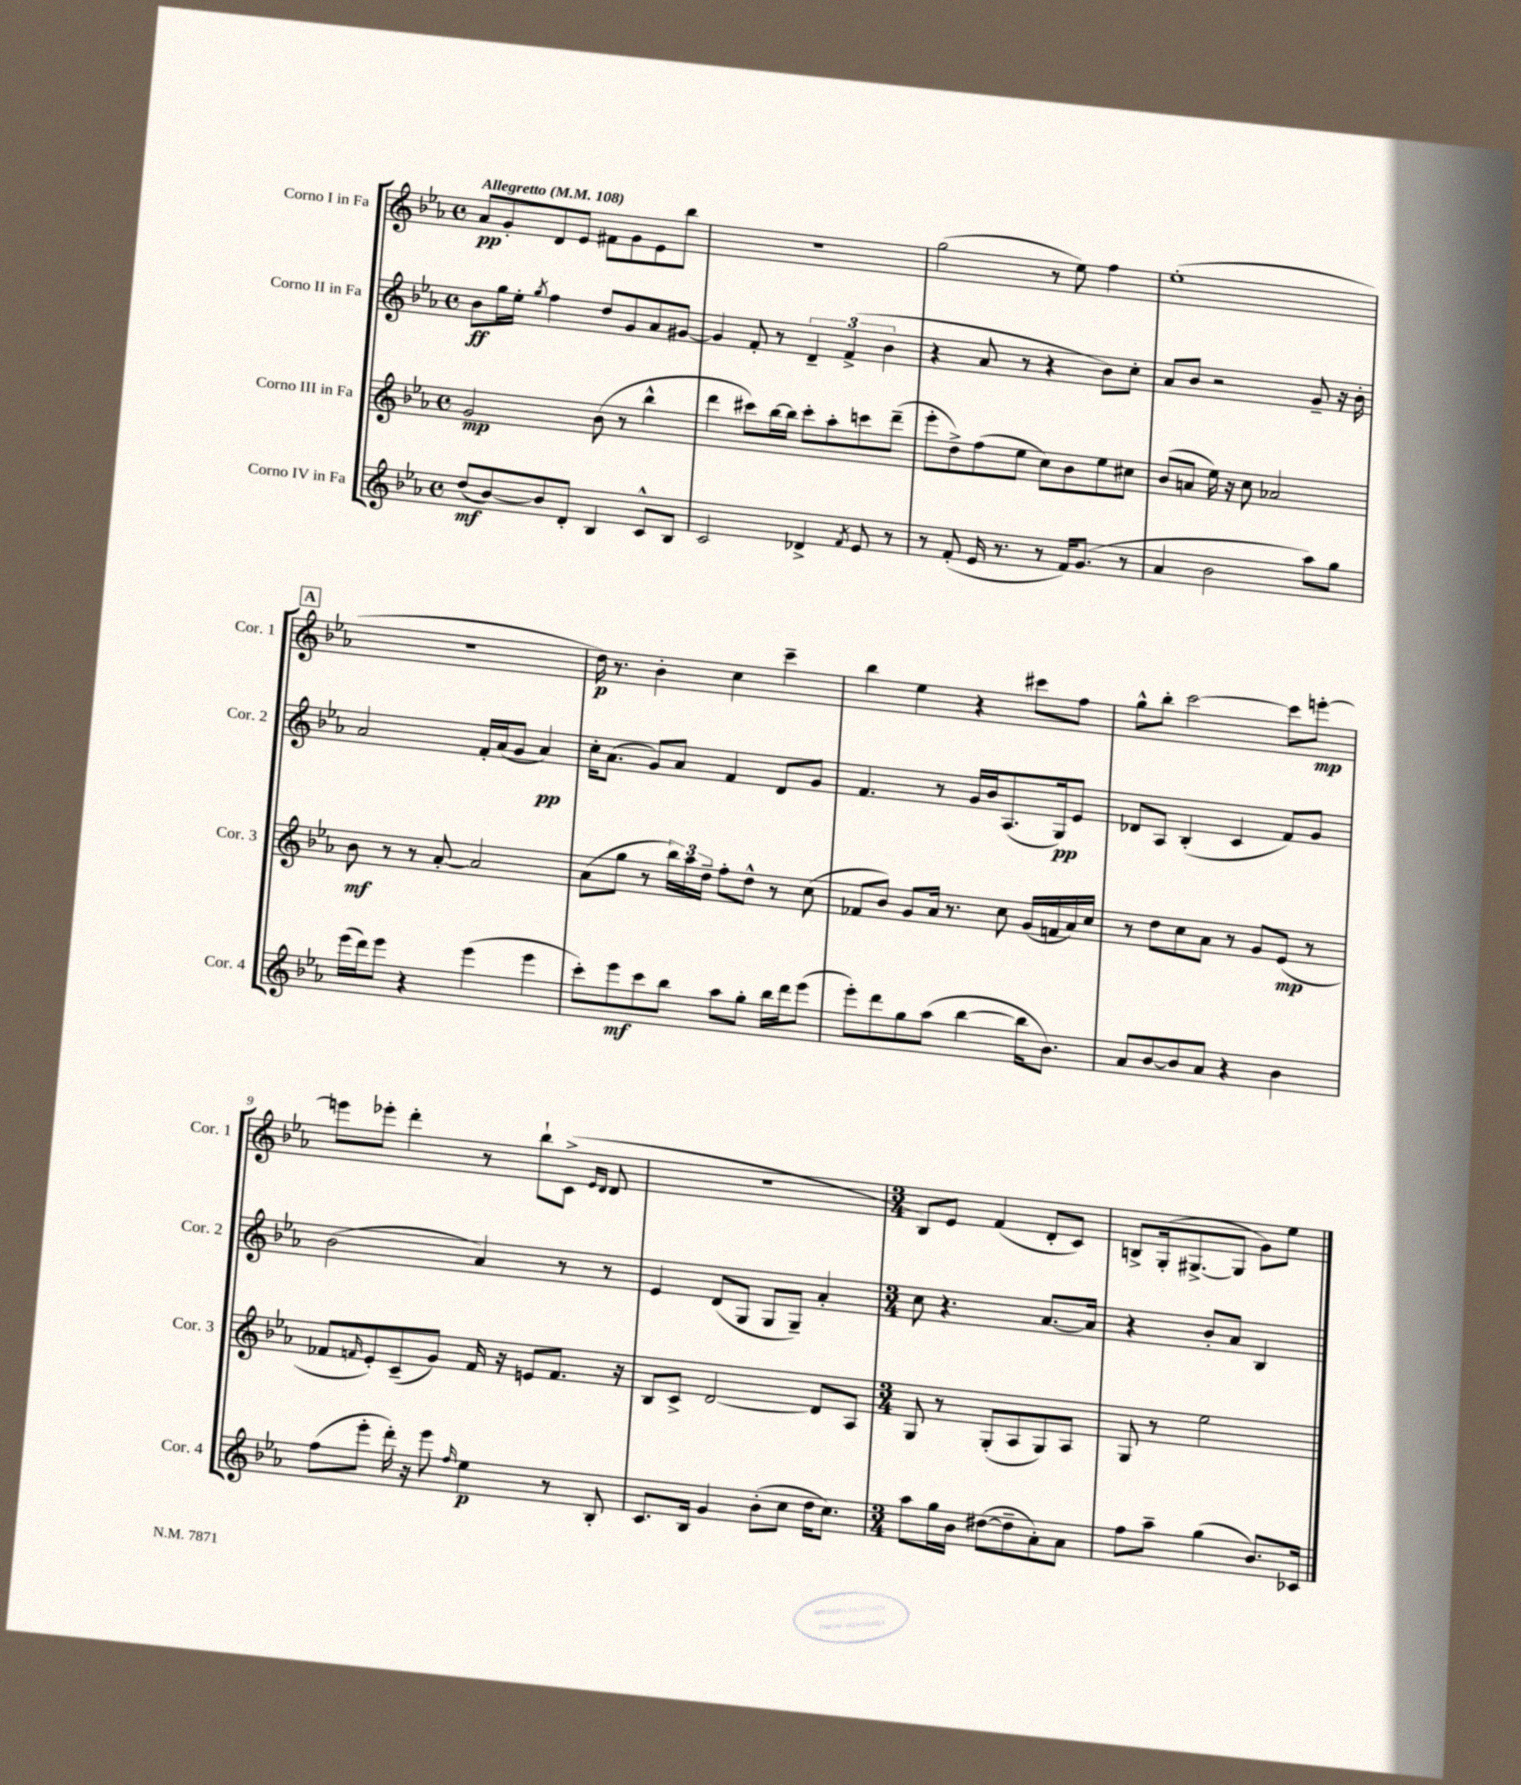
<<
\new StaffGroup <<
\new Staff = "s0" \with { instrumentName = "Corno I in Fa" shortInstrumentName = "Cor. 1" } {
    \clef treble \key ees \major \defaultTimeSignature \time 4/4 \tempo "Allegretto" 4 = 108
    aes'8\pp g'8-. d'8 ees'8 fis'8 g'8 ees'8 bes''8 |
    R1 |
    g''2( r8 ees''8) f''4 |
    ees''1-.( |
    \mark \markup { \box "A" } R1 |
    d''16\p) r8. bes'4-. c''4 c'''4-- |
    bes''4 ees''4 r4 cis'''8 f''8 |
    g''8-^ bes''8-. c'''2~ c'''8 e'''8~-.\mp |
    e'''8 ees'''8-. d'''4-. r8 bes''8-! c'8->( \grace { ees'16 d'16 } d'8 |
    R1 |
    \numericTimeSignature \time 3/4 bes8) ees'8 f'4( d'8-. c'8) |
    b8-> g16-.( gis8.~-> gis8 g'8) ees''8 \bar "|." |
}
\new Staff = "s1" \with { instrumentName = "Corno II in Fa" shortInstrumentName = "Cor. 2" } {
    \clef treble \key ees \major \defaultTimeSignature \time 4/4
    bes'8\ff g''16 ees''16-. \acciaccatura { g''8 } f''4 d''8 g'8 aes'8 gis'8~ |
    gis'4 f'8-. r8 \tuplet 3/2 { d'4-- f'4->( bes'4 } |
    r4 aes'8 r8 r4 bes'8) c''8-. |
    aes'8 bes'8 r2 g'8-- r16 bes'16-. |
    \mark \markup { \box "A" } aes'2 f'16-. aes'16( g'8 aes'4\pp) |
    c''16-. aes'8.( g'8) aes'8 f'4 d'8 g'8 |
    f'4. r8 g'16 bes'16 aes8.( g16\pp) ees'8 |
    des'8 aes8 bes4-.( c'4 f'8) g'8 |
    bes'2( aes'4) r8 r8 |
    ees'4 d'8( g8 g8 g8--) aes'4-. |
    \numericTimeSignature \time 3/4 c''8 r4. aes'8.~ aes'16 |
    r4 bes'8-. aes'8 bes4 \bar "|." |
}
\new Staff = "s2" \with { instrumentName = "Corno III in Fa" shortInstrumentName = "Cor. 3" } {
    \clef treble \key ees \major \defaultTimeSignature \time 4/4
    g'2\mp bes'8( r8 bes''4-^ |
    d'''4 cis'''8) bes''16~ bes''16 cis'''8-. aes''8-. c'''8 d'''8--( |
    ees'''8-. d''8->) f''8( ees''8 c''8) bes'8 ees''8 cis''8 |
    bes'8( a'8 ees''16) r16 c''8 aes'2 |
    \mark \markup { \box "A" } bes'8\mf r8 r8 aes'8~-. aes'2 |
    aes'8( g''8 r8 \tuplet 3/2 { bes''16) aes''16 d''16-- } f''8-. d''8-^ r8 c''8( |
    fes'8 bes'8) g'8 aes'16 r8. c''8 g'16( f'16 aes'16) c''16 |
    r8 d''8 c''8 aes'8 r8 g'8 ees'8\mp( r8 |
    fes'8 \grace { f'16 } ees'8-.) c'8--( g'8) f'16 r16 e'8 f'8. r16 |
    bes8 c'8-> d'2~ d'8 aes8 |
    \numericTimeSignature \time 3/4 g8 r8 g8-.( aes8 g8) aes8 |
    g8 r8 ees''2 \bar "|." |
}
\new Staff = "s3" \with { instrumentName = "Corno IV in Fa" shortInstrumentName = "Cor. 4" } {
    \clef treble \key ees \major \defaultTimeSignature \time 4/4
    d''8\mf( bes'8~) bes'8 d'8-. bes4 c'8-^ bes8 |
    c'2 des'4-> \acciaccatura { f'8 } ees'8 r8 |
    r8 f'8-.( ees'16 r8. r8 f'16) g'8.( r8 |
    aes'4 bes'2 aes''8) g''8 |
    \mark \markup { \box "A" } ees'''16( d'''16) ees'''8 r4 ees'''4( ees'''4 |
    c'''8-.) ees'''8\mf c'''8 bes''8 aes''8 g''8-. bes''16 d'''16 ees'''8( |
    ees'''8-.) d'''8 g''8 aes''8( bes''4~ bes''16 bes'8.) |
    aes'8 bes'8~ bes'8 aes'8 r4 bes'4 |
    f''8( ees'''8-. d'''16-.) r16 ees'''8 \grace { f''16 } ees''4\p r8 bes8-. |
    c'8. bes16 g'4 bes'8-.( c''8 d''16 c''8.) |
    \numericTimeSignature \time 3/4 aes''8 g''16 bes'16 dis''8~( dis''8-- aes'8-.) aes'8 |
    f''8 aes''8-- g''4( bes'8.) ces'16 \bar "|." |
}
>>
>>
